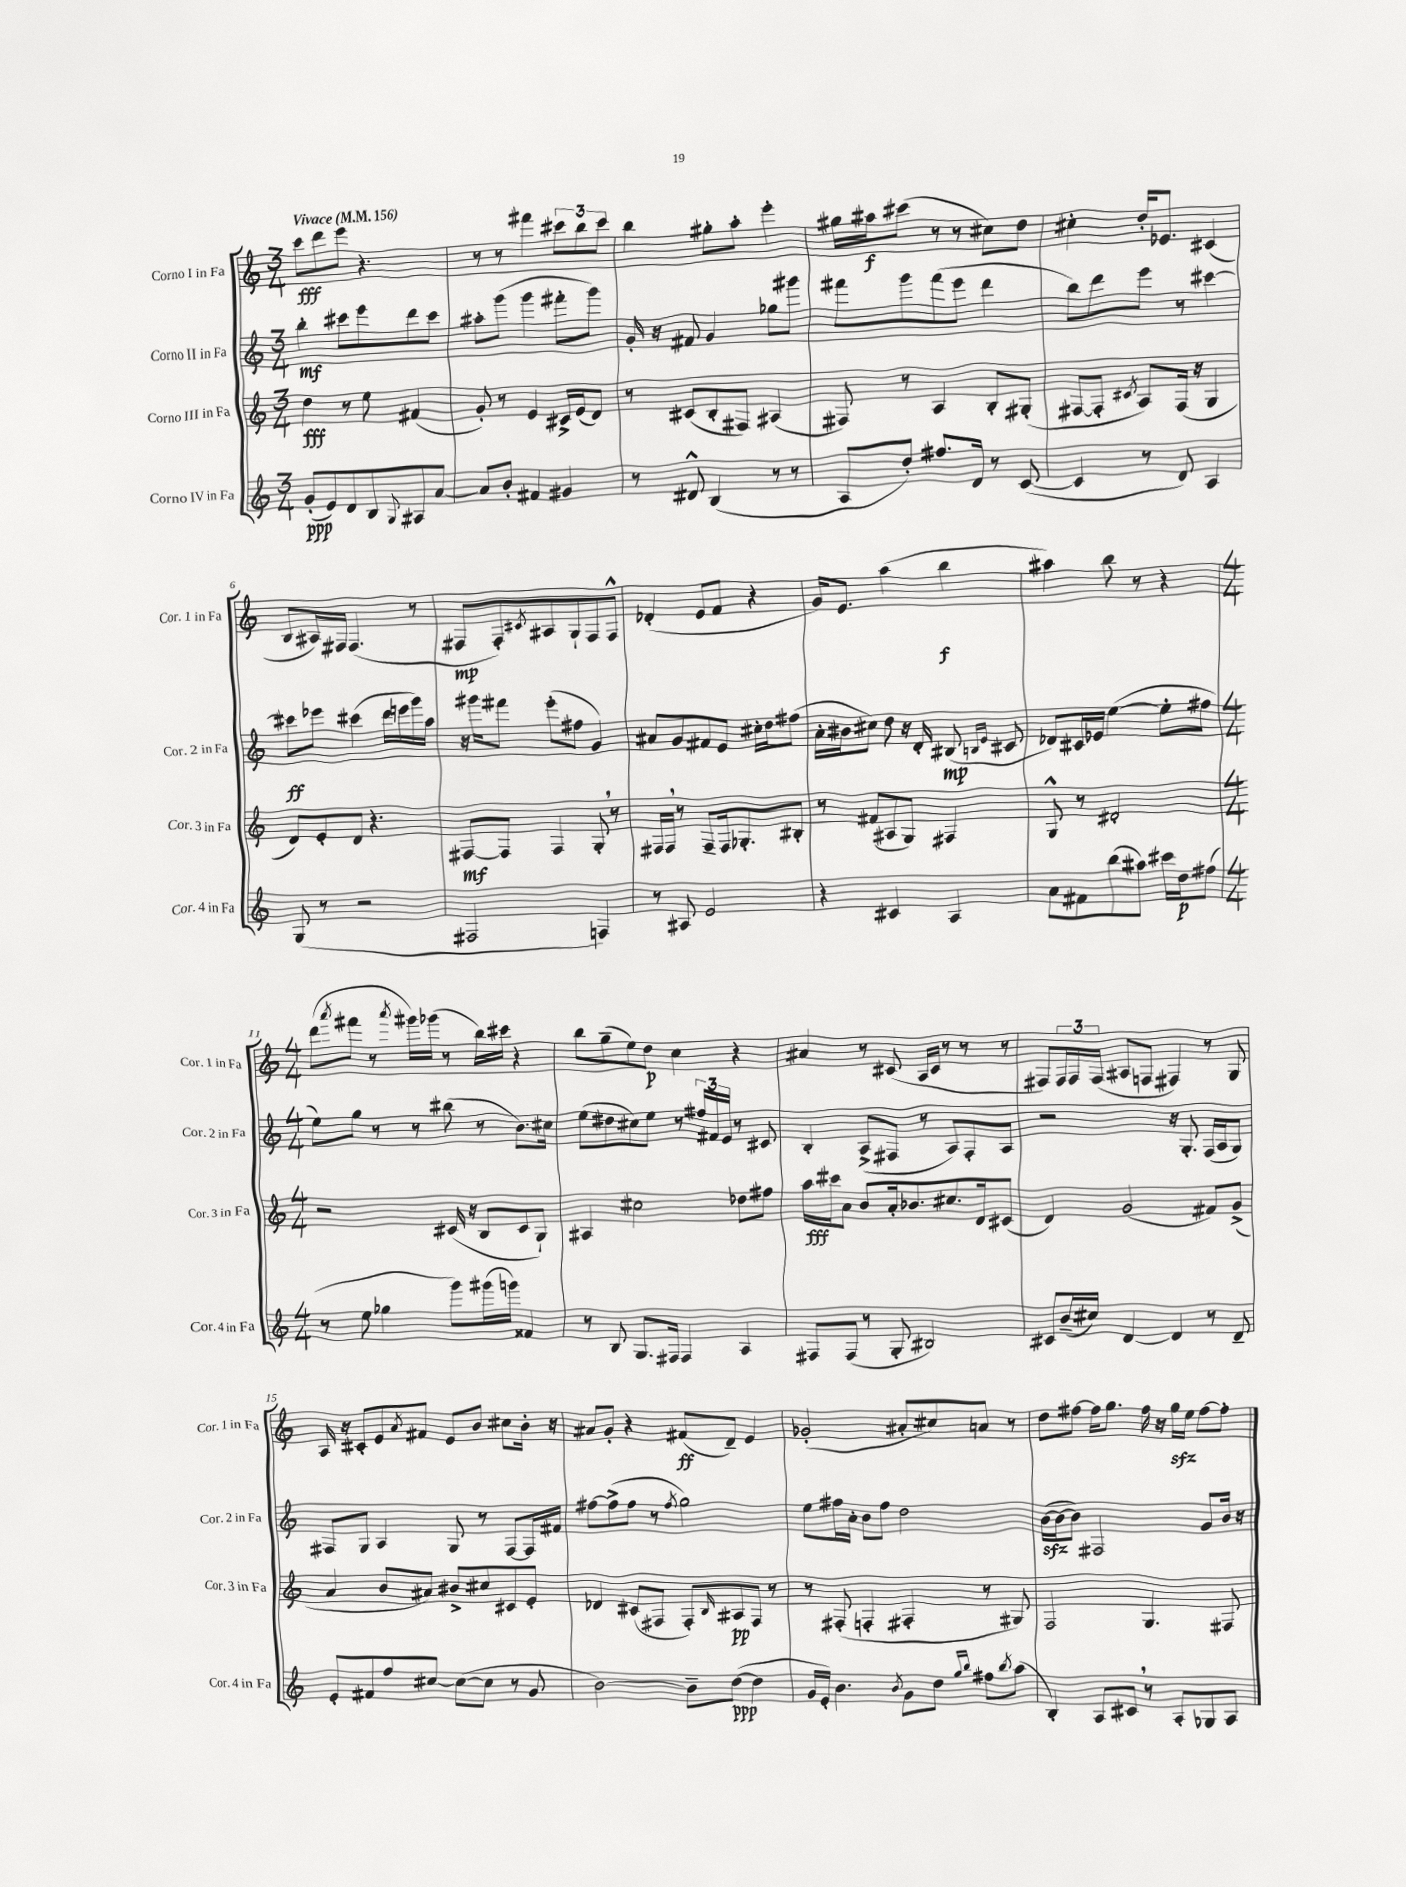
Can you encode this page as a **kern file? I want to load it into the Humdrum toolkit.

**kern	**kern	**kern	**kern
*staff4	*staff3	*staff2	*staff1
*clefG2	*clefG2	*clefG2	*clefG2
*k[]	*k[]	*k[]	*k[]
*M3/4	*M3/4	*M3/4	*M3/4
*MM156	*MM156	*MM156	*MM156
(8g'/L	4dd\	4bb'\	8ccc\L
8e/)	.	.	8ddd\
8d/	8r	8ccc#\L	8eee\J
8B/	8ee\	8eee\	4.r
8qqG/	.	.	.
8A#/	(4f#/	8ddd\	.
[8a/J	.	8ccc#\J	.
=	=	=	=
8a/]L	8g'/)	8aa#'\L	8r
8b'/J	8r	(8ggg\J	8r
4f#/	4e/	4ggg\	4fff#\
4g#/	16c#^/LL	8fff#'\L	12ccc#\L
.	(16e/J	.	.
.	.	.	12bb\
.	8d/J)	8ggg\J)	.
.	.	.	12ccc#\J
=	=	=	=
8r	8r	16g'/	4bb\
.	.	16r	.
8d#^^/	(8c#/L	8f#/	.
(4B/	8B'/	4g/	8gg#'\L
.	8F#/J)	.	8aa'\J
8r	(4A#/	8gg-\L	4eee'\
8r	.	8ggg#\J	.
=	=	=	=
8A/L	8F#/)	8fff#\L	16gg#\LL
.	.	.	16aa#\J
8dd'/J)	8r	8ggg\	(8ccc#\J
8.ff#/L	4A/	(8fff#\	8r
.	.	8eee\J	8r
16d/Jk	.	.	.
8r	8B'/L	4ddd\	8cc#\L)
([8c/	(8G#'/J	.	8dd\J
=	=	=	=
4c/]	[8F#/L	8bb\L)	4cc#'\
.	8F#'/]J	8ddd\	.
.	8qc#/	.	.
8r	8A/L)	8eee\J	16dd'/LK
.	.	.	8.e-/J
8d/)	(16F#/Jk	8r	.
.	16r	.	.
4A/	4G/	[4ccc#\	(4c#/
=	=	=	=
(8G/	8d/L)	8ccc#\]L	8B/L
8r	8e'/	8eee-\J	16A#/L)
.	.	.	16F#/JJ
2r	8d/J	(4ccc#\	(4.F#/
.	4.r	.	.
.	.	16ddd\LL	.
.	.	16eee\	.
.	.	16ggg\)	8r
.	.	16aa\JJ	.
=	=	=	=
2F#/	[8F#/L	16r	8F#/L
.	.	16ggg#\LK	.
.	8F#/]J	8fff#\J	8F#'/)
.	.	.	8qc#/
.	4F#/	(8eee'\L	8A#/
.	.	8ff#\J	8G`/
4F/)	8G'/	4g/)	8F#/
.	8r	.	8F#^^/J
=	=	=	=
8r	16F#/LL	8a#/L	(4d-'/
.	16F#/JJ	.	.
8A#/	8r	8g/	.
2e/	8F#~/L	8f#/	8e/L
.	16F#/k	8e/J	8f/J
.	8.G-'/	.	.
.	.	16cc#'\LL	4r
.	.	16dd\J	.
.	8B#'/J	(8ff#\J	.
=	=	=	=
4r	8r	16a'\LL	16g/LK)
.	.	16b#\J	8.e/J
.	(8f#/L	8cc#\J)	.
4c#/	8A#/	8dd\	(4aa\
.	8G/J)	16r	.
.	.	16d'/	.
4A/	4F#/	(8B#/	4bb\
.	.	16qqB/LL	.
.	.	16qqe/JJ	.
.	.	8c#/	.
=	=	=	=
8a\L	8G^^/	8d-/L)	4aa#\)
8f#\	8r	16c#/L	.
.	.	16e-/JJ	.
(8bb\	2d#'/	([4ee\	8bb\
8aa#\J)	.	.	8r
16ccc#\LL	.	8ee'\]L	4r
16dd\J	.	.	.
(8ff#\J	.	8ff#\J	.
=	=	=	=
*M4/4	*M4/4	*M4/4	*M4/4
8r	2r	8ee\L)	(8ddd\L
.	.	.	8qaaa/
8ee\	.	8gg\J	8fff#\J
4gg-\	.	8r	8r
.	.	.	8qaaa/
.	.	8r	16ggg#\LL)
.	.	.	(16ggg-\JJ
8ggg\L)	(16c#/	(8bb#\	8r
.	16r	.	.
(16ggg#\L	8B/L	8r	16bb\LL)
16ggg\JJ)	.	.	16ccc#\JJ
4f##/	8c#/	8.b\L)	4r
.	8G`/J)	.	.
.	.	16cc#\Jk	.
=	=	=	=
8r	4A#/	(8ee\L	8bb\L
8B/	.	8dd#\	(8gg~\
8.G/L	2cc#\	8cc#\)	8ee\)
.	.	8ee\J	8dd\J
16F#/Jk	.	.	.
4F#/	.	8r	4cc\
.	.	24ff#/LL	.
.	.	24f#/	.
.	.	24e/JJ	.
4A/	8dd-\L	8r	4r
.	8ff#\J	8c#/	.
=	=	=	=
8F#/L	16aa\LL	4B'/	4a#/
.	16ccc#\J	.	.
(8F#/J	8a\J	.	.
8r	8b/L	(8A^/L	8r
8G'/	16a'/k	8F#/J	(8c#/
.	8.b-/	.	.
2B#/)	.	8r	16A/LL
.	.	.	16c#/JJ
.	8.cc#/	8A/L)	8r
.	.	8F#'/	8r
.	16d/k	.	.
.	(8c#/J	8A/J	8r
=	=	=	=
8c#/L	4d/)	2r	8F#/L)
(16b~/L	.	.	24F#/L
.	.	.	24F#/
16cc#/JJ)	.	.	.
.	.	.	(24F#/JJ
[4d/	(2g/	.	8A#/L
.	.	.	8F/J
4d/]	.	16r	4F#/)
.	.	8.G'/	.
8r	8f#/L)	(16F/LL	8r
.	.	16A/J	.
8d~/	(8g^/J	8G/J)	8G/
=	=	=	=
8e'/L	4a/	8F#/L	16A/
.	.	.	16r
8f#/	.	8G/J	8c#'/L
8ff/	8b/L	4A/	8e/
.	.	.	8qa/
[8cc#/J	8a#/J)	.	8f#/J
(8cc#\_L	8b#^/L	8G/	8e/L
8cc#\]J	8cc#/	8r	8b/J
8r	8c#/	[8F#/L	8cc#\L
8g/	8e'/J	16F#/]L	16b'\Jk
.	.	16f#/JJ	16r
=	=	=	=
[2b\)	4d-/	[8ff#\L	8a#/L
.	.	(8ff#^\]	8g'/J
.	(8c#/L	8ff#\J	4r
.	8F#/J	8r	.
.	.	8qff#/	.
8b~\]L	8F#'/L)	2gg\)	(8f#/L
.	16qqB/	.	.
([8dd\J	8A#/	.	8d~/J)
4dd\]	8F#/J	.	4e/
.	8r	.	.
=	=	=	=
16g/LL	8r	8ee\L	(2g-'/
16e'/JJ)	.	.	.
4.b\	(8F#'/	16ff#\L	.
.	.	16a'\JJ	.
.	4F'/	8b\L	.
.	.	8ff#\J	.
8qb/	.	.	.
8g\L	4F#'/	2dd\	8a#'/L
8dd\J	.	.	8cc#/)
16qqgg/LL	.	.	.
16qqbb/JJ	.	.	.
8ff#\L	8r	.	8a/J
8qbb/	.	.	.
(8aa\J	8G#/)	.	8r
=	=	=	=
4B'/)	2F/	([16b\LL	8dd\L
.	.	16b\_J	.
.	.	8b\]J)	[8ff#\J
8A/L	.	2F#/	16ff#\]LK
.	.	.	8.gg\J
8c#/J	.	.	.
8r	4.G/	.	16ff#\
.	.	.	16r
8A'/L	.	.	16gg\LL
.	.	.	16ee\JJ
8G-/	.	8g/L	[8ff#\L
8A/J	8F#/	16b/Jk	8ff#'\]J
.	.	16r	.
==	==	==	==
*-	*-	*-	*-
